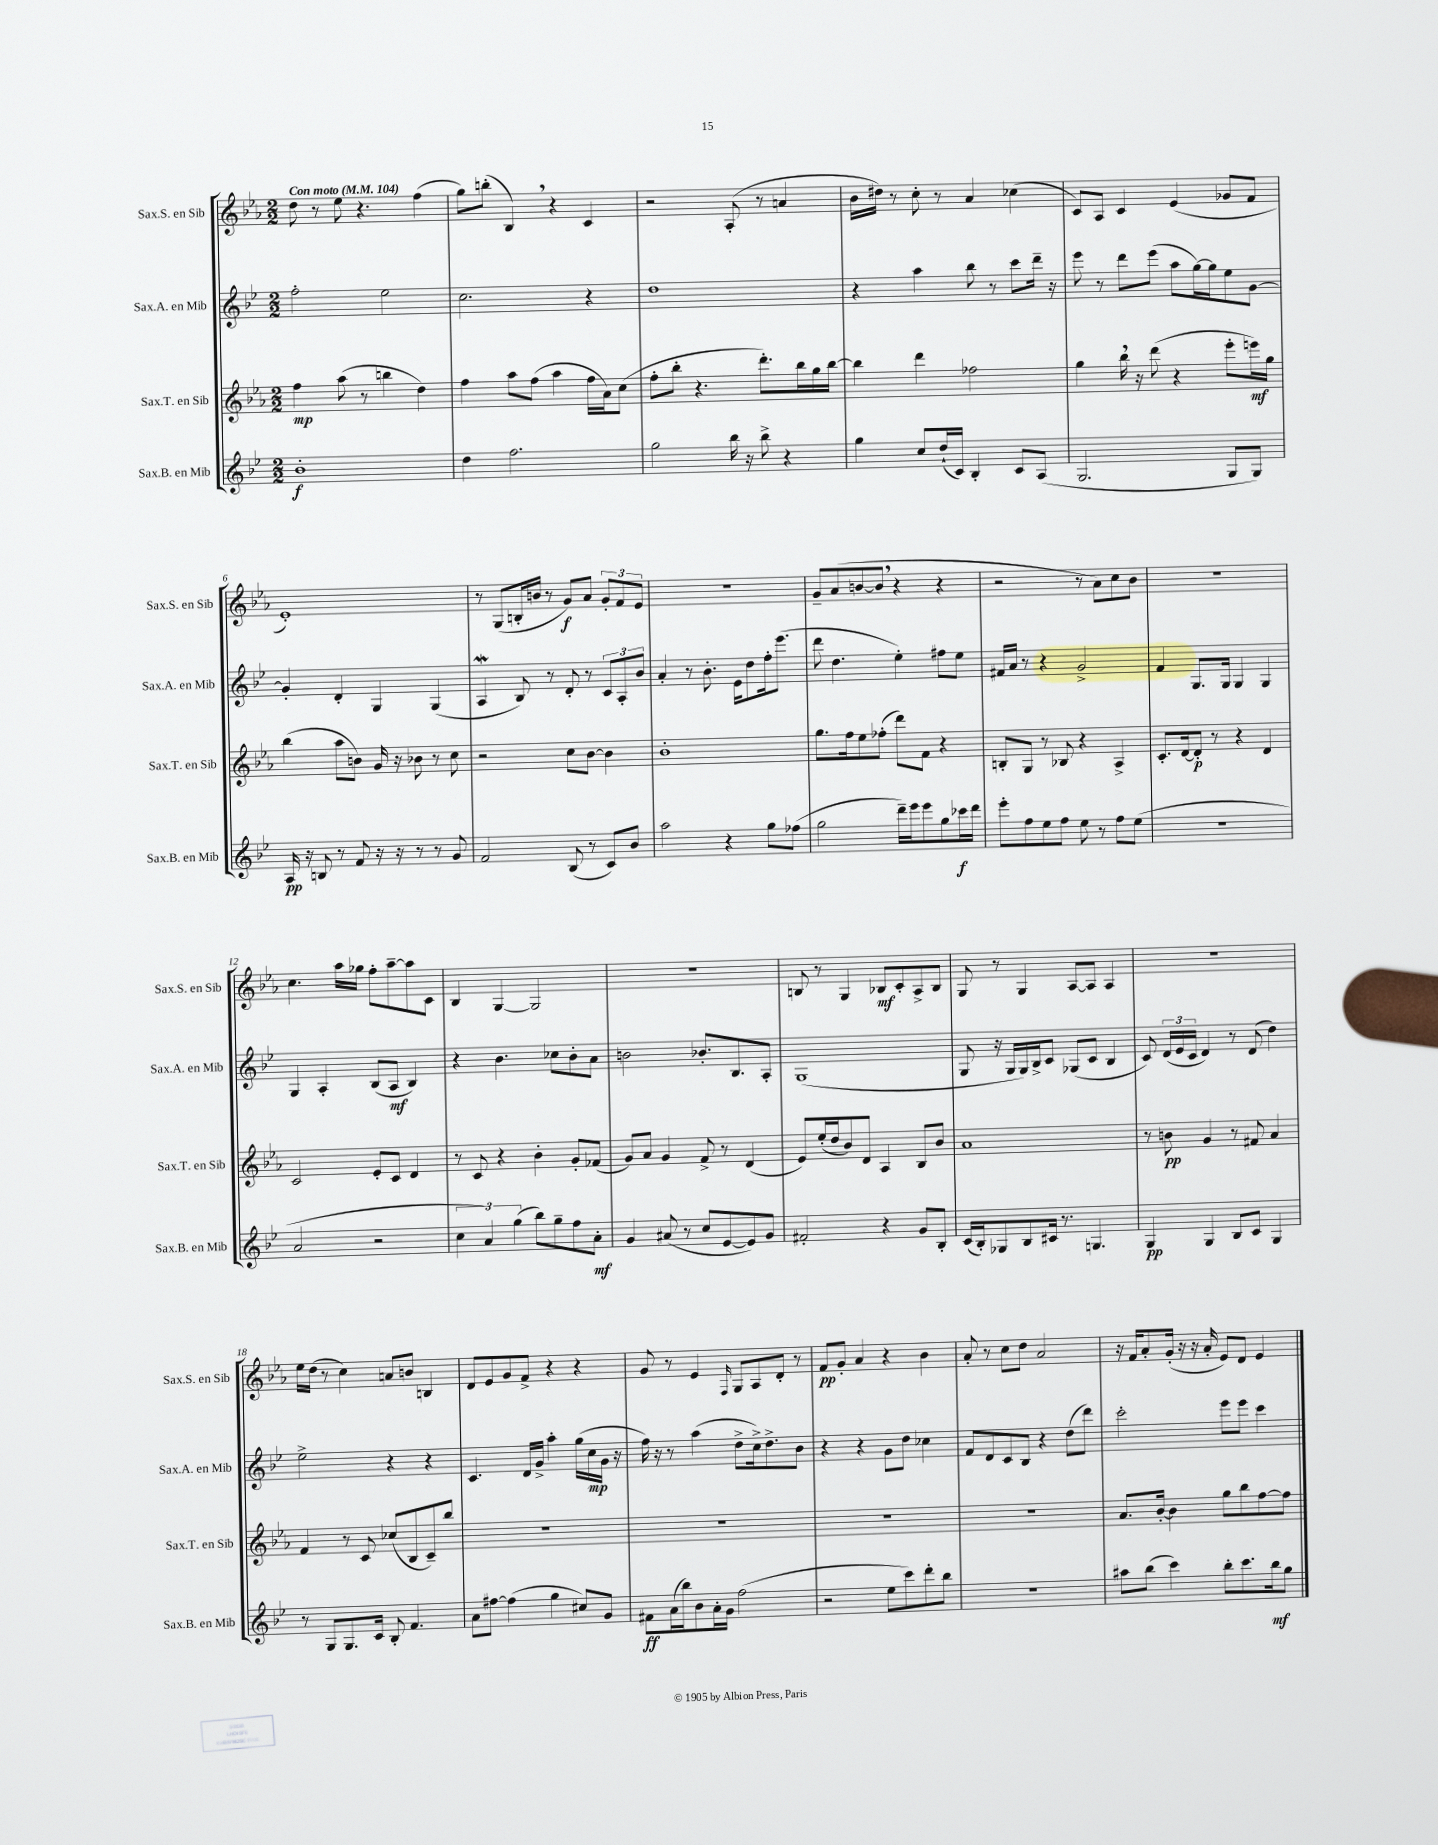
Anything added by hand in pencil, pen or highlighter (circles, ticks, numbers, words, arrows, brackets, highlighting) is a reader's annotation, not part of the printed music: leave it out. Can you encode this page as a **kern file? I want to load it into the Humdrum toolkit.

**kern	**dynam	**kern	**dynam	**kern	**dynam	**kern	**dynam
*part4	*part4	*part3	*part3	*part2	*part2	*part1	*part1
*staff4	*staff4	*staff3	*staff3	*staff2	*staff2	*staff1	*staff1
*I"Sax.B. en Mib	*	*I"Sax.T. en Sib	*	*I"Sax.A. en Mib	*	*I"Sax.S. en Sib	*
*I'Sax.B. en Mib	*	*I'Sax.T. en Sib	*	*I'Sax.A. en Mib	*	*I'Sax.S. en Sib	*
*clefG2	*	*clefG2	*	*clefG2	*	*clefG2	*
*k[b-e-]	*	*k[b-e-a-]	*	*k[b-e-]	*	*k[b-e-a-]	*
*M2/2	*	*M2/2	*	*M2/2	*	*M2/2	*
*MM104	*	*MM104	*	*MM104	*	*MM104	*
=1	=1	=1	=1	=1	=1	=1	=1
!	!	!	!	!	!	!LO:TX:a:B:t=Con moto	!
1b-'	f	4ff\	mp	2ff'\	.	8dd\	.
.	.	.	.	.	.	8r	.
.	.	(8aa-\	.	.	.	8ee-\	.
.	.	8r	.	.	.	4.r	.
.	.	4bbn\	.	2ee-\	.	.	.
.	.	4dd\)	.	.	.	(4ff\	.
=2	=2	=2	=2	=2	=2	=2	=2
4dd\	.	4ff\	.	2.cc\	.	8gg\L)	.
.	.	.	.	.	.	(8bbn'\J	.
2.ff\	.	8aa-\L	.	.	.	4B-,/)	.
.	.	(8ff\J	.	.	.	.	.
.	.	4aa-\	.	.	.	4r	.
.	.	16ff\LL	.	4r	.	4c/	.
.	.	16a-\J)	.	.	.	.	.
.	.	(8cc\J	.	.	.	.	.
=3	=3	=3	=3	=3	=3	=3	=3
2gg\	.	8ff'\L	.	1dd	.	2r	.
.	.	8bb-'\J	.	.	.	.	.
.	.	4.r	.	.	.	.	.
16bb-\	.	.	.	.	.	(8A-'/	.
16r	.	.	.	.	.	.	.
8bb-^\	.	8.ddd'\L)	.	.	.	8r	.
4r	.	.	.	.	.	4an/	.
.	.	16bb-\L	.	.	.	.	.
.	.	16gg\	.	.	.	.	.
.	.	[16bb-\JJ	.	.	.	.	.
=4	=4	=4	=4	=4	=4	=4	=4
4gg\	.	4bb-\]	.	4r	.	16b-\LL	.
.	.	.	.	.	.	16dd#X\JJ)	.
.	.	.	.	.	.	8r	.
8cc/L	.	4ddd\	.	4aa\	.	8cc'\	.
(16dd`/L	.	.	.	.	.	8r	.
16c/JJ)	.	.	.	.	.	.	.
4B-'/	.	2ff-X\	.	8bb-\	.	4a-/	.
.	.	.	.	8r	.	.	.
8c/L	.	.	.	8ccc\L	.	(4cc-X\	.
(8A/J	.	.	.	16ddd~\Jk	.	.	.
.	.	.	.	16r	.	.	.
=5	=5	=5	=5	=5	=5	=5	=5
2.G/	.	4gg\	.	8eee-\	.	8c/L)	.
.	.	.	.	8r	.	8A-/J	.
.	.	16bb-,\	.	8ddd\L	.	4c/	.
.	.	16r	.	.	.	.	.
.	.	(8ddd\	.	(8eee-\J	.	.	.
.	.	4r	.	8aa\L	.	(4e-/	.
.	.	.	.	[16gg\L)	.	.	.
.	.	.	.	16gg\J]	.	.	.
8G/L	.	8eee-'\L	.	8ee-\	.	8g-X/L	.
8G/J)	.	16eeen\L)	mf	[8g\J	.	8f/J	.
.	.	16gg\JJ	.	.	.	.	.
!!LO:LB:g=z
=6	=6	=6	=6	=6	=6	=6	=6
16A/	pp	(4bb-\	.	4g'/]	.	1e-')	.
16r	.	.	.	.	.	.	.
8Bn/	.	.	.	.	.	.	.
8r	.	8aa-\L	.	4d'/	.	.	.
8f/	.	8bn\J)	.	.	.	.	.
16r	.	16g/	.	4G/	.	.	.
16r	.	16r	.	.	.	.	.
8r	.	8b-X\	.	.	.	.	.
8r	.	8r	.	(4G/	.	.	.
8g/	.	8cc\	.	.	.	.	.
=7	=7	=7	=7	=7	=7	=7	=7
2f/	.	2r	.	4AW/	.	8r	.
.	.	.	.	.	.	(8G/L	.
.	.	.	.	8B-/)	.	16Bn'/L	.
.	.	.	.	.	.	16bn/JJ	.
.	.	.	.	8r	.	8r	.
(8B-/	.	8cc\L	.	8d'/	.	8g/L)	f
8r	.	[8b-\J	.	8r	.	8a-/J	.
8c/L)	.	4b-\]	.	12c/L	.	12g'/L	.
.	.	.	.	12A'/	.	12f/	.
8b-/J	.	.	.	.	.	.	.
.	.	.	.	12b-/J	.	12e-/J	.
=8	=8	=8	=8	=8	=8	=8	=8
2aa\	.	1b-'	.	4a'/	.	1r	.
.	.	.	.	8r	.	.	.
.	.	.	.	8.b-'\	.	.	.
4r	.	.	.	.	.	.	.
.	.	.	.	16e-\KL	.	.	.
.	.	.	.	8dd\	.	.	.
8gg\L	.	.	.	16ff'\k	.	.	.
.	.	.	.	(8.eee-\J	.	.	.
(8ff-X\J	.	.	.	.	.	.	.
=9	=9	=9	=9	=9	=9	=9	=9
2gg\	.	8.gg\L	.	8ddd\	.	8g~/L	.
.	.	.	.	4.dd\	.	(8a-/	.
.	.	16ff\k	.	.	.	.	.
.	.	8ee-\	.	.	.	[8bn/	.
.	.	(8ff-X'\J	.	.	.	8b,/J]	.
16ddd~\LL)	.	8ddd\L)	.	4ee-'\)	.	4r	.
16eee-\J	.	.	.	.	.	.	.
8eee-\	.	8f\J	.	.	.	.	.
8gg\	.	4r	.	8ff#X\L	.	4r	.
16ccc-X\L	f	.	.	8ee-\J	.	.	.
16ddd\JJ	.	.	.	.	.	.	.
=10	=10	=10	=10	=10	=10	=10	=10
8eee-'\L	.	8Bn'/L	.	16f#X/LL	.	2r	.
.	.	.	.	16a/JJ	.	.	.
8ff\	.	8G/J	.	8r	.	.	.
8ee-\	.	8r	.	4r	.	.	.
8ff\J	.	8B-X/	.	.	.	.	.
8ee-\	.	4r	.	2g^/	.	8r	.
8r	.	.	.	.	.	8a-\L)	.
8ff\L	.	4A-^/	.	.	.	8cc\	.
(8ee-\J	.	.	.	.	.	8b-\J	.
=11	=11	=11	=11	=11	=11	=11	=11
1r	.	8.c'/L	.	4f/	.	1r	.
.	.	[16d/k	.	.	.	.	.
.	.	8d'/J]	p	8.G/L	.	.	.
.	.	8r	.	.	.	.	.
.	.	.	.	16G/Jk	.	.	.
.	.	4r	.	4G/	.	.	.
.	.	4d/	.	4G/	.	.	.
!!LO:LB:g=z
=12	=12	=12	=12	=12	=12	=12	=12
2a/	.	2c/	.	4G/	.	4.cc\	.
.	.	.	.	4A'/	.	.	.
.	.	.	.	.	.	16aa-\LL	.
.	.	.	.	.	.	16gg-X\JJ	.
2r	.	8e-'/L	.	(8B-/L	.	8ff'\L	.
.	.	8c/J	.	8A/J	mf	[8aa-~\	.
.	.	4d/	.	4B-/)	.	8aa-\]	.
.	.	.	.	.	.	8c\J	.
=13	=13	=13	=13	=13	=13	=13	=13
6cc\	.	8r	.	4r	.	4B-/	.
.	.	8c/	.	.	.	.	.
6a/)	.	.	.	.	.	.	.
.	.	4r	.	4.b-\	.	[4G/	.
(6gg\	.	.	.	.	.	.	.
8bb-\L)	.	4b-'\	.	.	.	2G/]	.
8gg~\	.	.	.	8cc-X\L	.	.	.
8ff\	.	8g'/L	.	8b-'\	.	.	.
8a'\J	mf	(8f-X/J	.	8a\J	.	.	.
=14	=14	=14	=14	=14	=14	=14	=14
4g/	.	8g/L)	.	2bn\	.	1r	.
.	.	8a-/J	.	.	.	.	.
(8a#X/	.	4g/	.	.	.	.	.
8r	.	.	.	.	.	.	.
8cc/L	.	8f^/	.	8.b-X'/L	.	.	.
[8e-/	.	8r	.	.	.	.	.
.	.	.	.	8.B-/	.	.	.
8e-/])	.	(4d/	.	.	.	.	.
8g/J	.	.	.	8A'/J	.	.	.
=15	=15	=15	=15	=15	=15	=15	=15
2f#X'/	.	8e-/L)	.	(1G	.	8Bn/	.
.	.	(16ee-'/L	.	.	.	8r	.
.	.	16dd/J	.	.	.	.	.
.	.	8b-/)	.	.	.	4G/	.
.	.	8d/J	.	.	.	.	.
4r	.	4A-/	.	.	.	8B-X/L	mf
.	.	.	.	.	.	8c'/	.
8g/L	.	8B-/L	.	.	.	8A-^/	.
8B-'/J	.	8b-/J	.	.	.	8B-/J	.
=16	=16	=16	=16	=16	=16	=16	=16
(16c/LL	.	1a-	.	8G/	.	8G/	.
16B-'/J)	.	.	.	.	.	.	.
8G-X/	.	.	.	16r	.	8r	.
.	.	.	.	16G/LL	.	.	.
8B-/	.	.	.	16G/)	.	4G/	.
.	.	.	.	16B-^/J	.	.	.
16c#X/Jk	.	.	.	8c/J	.	.	.
8.r	.	.	.	.	.	.	.
.	.	.	.	(8G-X/L	.	[8A-/L	.
4.Gn/	.	.	.	8c/J	.	8A-/J]	.
.	.	.	.	4B-/	.	4A-/	.
=17	=17	=17	=17	=17	=17	=17	=17
4G/	pp	8r	.	8c/)	.	1r	.
.	.	8bn\	pp	(24d/LL	.	.	.
.	.	.	.	24e-/	.	.	.
.	.	.	.	24c/JJ	.	.	.
4G/	.	4g/	.	4d/)	.	.	.
8B-/L	.	8r	.	8r	.	.	.
8c/J	.	8f#X/	.	(8d/	.	.	.
4G/	.	4a-/	.	4dd\)	.	.	.
!!LO:LB:g=z
=18	=18	=18	=18	=18	=18	=18	=18
8r	.	4f/	.	2ee-^\	.	16ee-\LL	.
.	.	.	.	.	.	(16dd\JJ	.
8G/L	.	.	.	.	.	8r	.
8.G/	.	8r	.	.	.	4cc\)	.
.	.	8c/	.	.	.	.	.
16c/Jk	.	.	.	.	.	.	.
8B-'/	.	(8cc-X/L	.	4r	.	8an/L	.
4.f/	.	8B-/	.	.	.	8bn/J	.
.	.	8c~/)	.	4r	.	4Bn/	.
.	.	8bb-/J	.	.	.	.	.
=19	=19	=19	=19	=19	=19	=19	=19
8a\L	.	1r	.	4.c/	.	8d/L	.
[8ff#X\J	.	.	.	.	.	8e-/	.
(4ff#\]	.	.	.	.	.	8g/	.
.	.	.	.	16d/LL	.	8f^/J	.
.	.	.	.	16g^/JJ	.	.	.
4gg\	.	.	.	4aa'\	.	4r	.
8cc#X/L)	.	.	.	(16gg\LL	.	4r	.
.	.	.	.	16cc\	mp	.	.
8g/J	.	.	.	16g\JJ	.	.	.
.	.	.	.	16r	.	.	.
=20	=20	=20	=20	=20	=20	=20	=20
8f#X\L	ff	1r	.	16ff\)	.	8g/	.
.	.	.	.	16r	.	.	.
(16a\L	.	.	.	8r	.	8r	.
16bb-\J)	.	.	.	.	.	.	.
8b-\	.	.	.	(4aa\	.	4e-/	.
16a'\L	.	.	.	.	.	.	.
16g\JJ	.	.	.	.	.	.	.
.	.	.	.	.	.	16qqF/	.
(2ff\	.	.	.	8dd^\L	.	8G/L	.
.	.	.	.	16cc^\k)	.	8A-/	.
.	.	.	.	8.dd^\	.	.	.
.	.	.	.	.	.	8d'/J	.
.	.	.	.	8b-\J	.	8r	.
=21	=21	=21	=21	=21	=21	=21	=21
2r	.	1r	.	4r	.	8f/L	pp
.	.	.	.	.	.	8g'/J	.
.	.	.	.	4r	.	4a-/	.
8ee-\L	.	.	.	8g\L	.	4r	.
8ccc\)	.	.	.	8dd\J	.	.	.
8ddd'\	.	.	.	4cc-X\	.	4b-\	.
8bb-\J	.	.	.	.	.	.	.
=22	=22	=22	=22	=22	=22	=22	=22
1r	.	1r	.	8f/L	.	8a-'/	.
.	.	.	.	8d/	.	8r	.
.	.	.	.	8c/	.	8cc\L	.
.	.	.	.	8B-/J	.	8dd\J	.
.	.	.	.	4r	.	2a-/	.
.	.	.	.	(8dd\L	.	.	.
.	.	.	.	8ddd\J)	.	.	.
=23	=23	=23	=23	=23	=23	=23	=23
8aa#X\L	.	8.a-/L	.	2ccc'\	.	16r	.
.	.	.	.	.	.	16f/KL	.
(8bb-\J	.	.	.	.	.	8a-'/	.
.	.	[16b-'/Jk	.	.	.	.	.
4ccc\)	.	4b-\]	.	.	.	(16g'/Jk	.
.	.	.	.	.	.	16r	.
.	.	.	.	.	.	16r	.
.	.	.	.	.	.	16a-'/	.
8bb-'\L	.	8gg\L	.	8eee-\L	.	8e-/L)	.
8.ccc\	.	8bb-\	.	8eee-\J	.	8d/J	.
.	.	[8ff\	.	4ccc\	.	4e-/	.
16bb-\k	mf	.	.	.	.	.	.
8gg\J	.	8ff\J]	.	.	.	.	.
==	==	==	==	==	==	==	==
*-	*-	*-	*-	*-	*-	*-	*-
